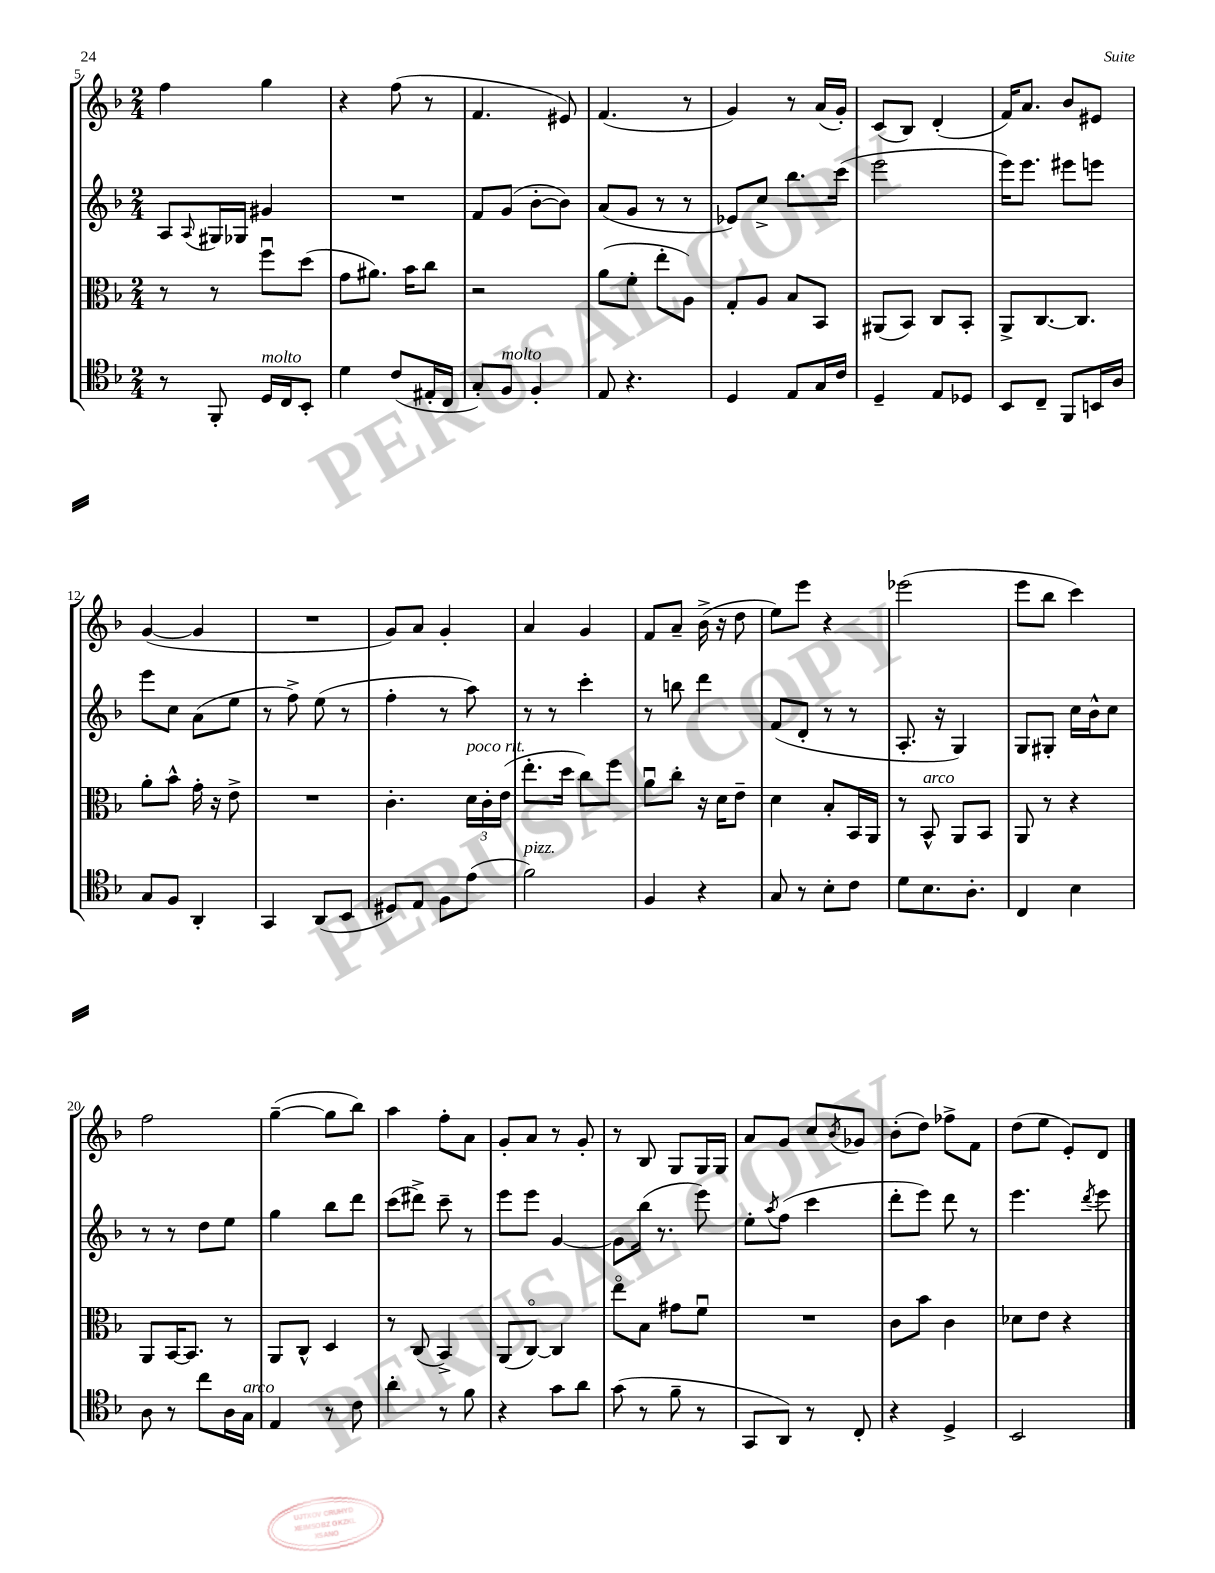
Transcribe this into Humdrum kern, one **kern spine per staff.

**kern	**kern	**kern	**kern
*staff4	*staff3	*staff2	*staff1
*clefC4	*clefC3	*clefG2	*clefG2
*k[b-]	*k[b-]	*k[b-]	*k[b-]
*M2/4	*M2/4	*M2/4	*M2/4
8r	8r	8A/L	4ff\
.	.	8qqA/	.
8FF'/	8r	16G#/L	.
.	.	16G-/JJ	.
16D/LL	8ffu\L	4g#/	4gg\
16C/J	.	.	.
8BB-'/J	(8dd\J	.	.
=	=	=	=
4d\	8g\L	2r	4r
.	8.a#\J)	.	.
(8c/L	.	.	(8ff\
.	16b-\LK	.	.
16E#'/L	8cc\J	.	8r
16C/JJ	.	.	.
=	=	=	=
8G'/L)	2r	8f/L	4.f/
8F/J	.	(8g/J	.
4F'/	.	[8b-'\L	.
.	.	8b-\]J)	8e#/)
=	=	=	=
8E/	(8a\L	(8a/L	(4.f/
4.r	8f'\J	8g/J	.
.	8ee'\L	8r	.
.	8A\J)	8r	8r
=	=	=	=
4D/	8G'/L	8e-/L)	4g/)
.	8A/J	8cc^/J	.
8E/L	8B-/L	8.bb-\L	8r
16G/L	8BB-/J	.	(16a/LL
16c/JJ	.	(16ccc\Jk	16g'/JJ)
=	=	=	=
4D~/	(8AA#/L	2eee\	(8c/L
.	8BB-/J)	.	8B-/J)
8E/L	8C/L	.	(4d'/
8D-/J	8BB-'/J	.	.
=	=	=	=
8BB-/L	8AA^/L	16eee\LK)	16f/LK)
.	.	8.eee\J	8.a/J
8C~/J	[8.C/	.	.
8FF/L	.	8eee#\L	8b-/L
.	8.C/]J	.	.
16BB/L	.	8eee\J	8e#/J
16A/JJ	.	.	.
=	=	=	=
8G/L	8a'\L	8eee\L	([4g/
8F/J	8b-^^\J	8cc\J	.
4AA'/	16g'\	(8a\L	4g/]
.	16r	.	.
.	8e^\	8ee\J	.
=	=	=	=
4GG/	2r	8r	2r
.	.	8ff^\)	.
(8AA/L	.	(8ee\	.
8BB-/J	.	8r	.
=	=	=	=
8D#/L)	4.c'\	4ff'\	8g/L)
8E/J	.	.	8a/J
8F\L	.	8r	4g'/
(8e\J	24d\LL	8aa\)	.
.	24c'\	.	.
.	(24e\JJ	.	.
=	=	=	=
2f\)	8.ee'\L	8r	4a/
.	.	8r	.
.	16dd\Jk	.	.
.	8cc\L)	4ccc'\	4g/
.	8ff\J	.	.
=	=	=	=
4F/	8au\L	8r	8f/L
.	8cc'\J	8bb\	8a~/J
4r	16r	4ddd\	(16b-^\
.	16d\LK	.	16r
.	8e~\J	.	8dd\
=	=	=	=
8G/	4d\	(8f/L	8ee\L)
8r	.	8d'/J	8eee\J
8B-'\L	8B-'/L	8r	4r
8c\J	16BB-/L	8r	.
.	16AA/JJ	.	.
=	=	=	=
8d\L	8r	8.A'/	(2eee-\
8.B-\	8BB-^^/	.	.
.	.	16r	.
.	8AA/L	4G/)	.
8.A'\J	.	.	.
.	8BB-/J	.	.
=	=	=	=
4C/	8AA/	8G/L	8eee\L
.	8r	8G#'/J	8bb-\J
4B-\	4r	16cc\LL	4ccc\)
.	.	16b-^^\J	.
.	.	8cc\J	.
=	=	=	=
8A\	8AA/L	8r	2ff\
8r	[16BB-/K	8r	.
.	8.BB-/]J	.	.
8cc\L	.	8dd\L	.
16A\L	8r	8ee\J	.
16G\JJ	.	.	.
=	=	=	=
4E/	8AA/L	4gg\	([4gg~\
.	8C^^/J	.	.
8r	4D/	8bb-\L	8gg\]L
8c\	.	8ddd\J	8bb-\J)
=	=	=	=
4a'\	8r	(8ccc\L	4aa\
.	(8C/	8ddd#^\J)	.
8r	4BB-^/)	8ccc~\	8ff'\L
8f\	.	8r	8a\J
=	=	=	=
4r	(8AA/L	8eee\L	8g'/L
.	[8Co/J)	8eee\J	8a/J
8g\L	4C/]	[4g/	8r
8a\J	.	.	8g'/
=	=	=	=
(8g\	8eeo\L	8g\]L	8r
8r	8B-\J	(16bb-\Jk	8B-/
.	.	8.r	.
8f~\	8g#\L	.	8G/L
8r	8fu\J	8eee\)	16G/L
.	.	.	16G/JJ
=	=	=	=
8GG/L	2r	8ee'\L	8a/L
.	.	8qaa/	.
8AA/J)	.	(8ff\J	8g/J
8r	.	4ccc\	8cc/L
.	.	.	8qb-/
8C'/	.	.	8g-/J
=	=	=	=
4r	8c\L	8ddd'\L	(8b-'\L
.	8b-\J	8eee\J)	8dd\J)
4D^/	4c\	8ddd\	8ff-^\L
.	.	8r	8f\J
=	=	=	=
2BB-/	8d-\L	4.eee\	(8dd\L
.	8e\J	.	8ee\J
.	4r	.	8e'/L)
.	.	8qddd/	.
.	.	8eee\	8d/J
==	==	==	==
*-	*-	*-	*-
